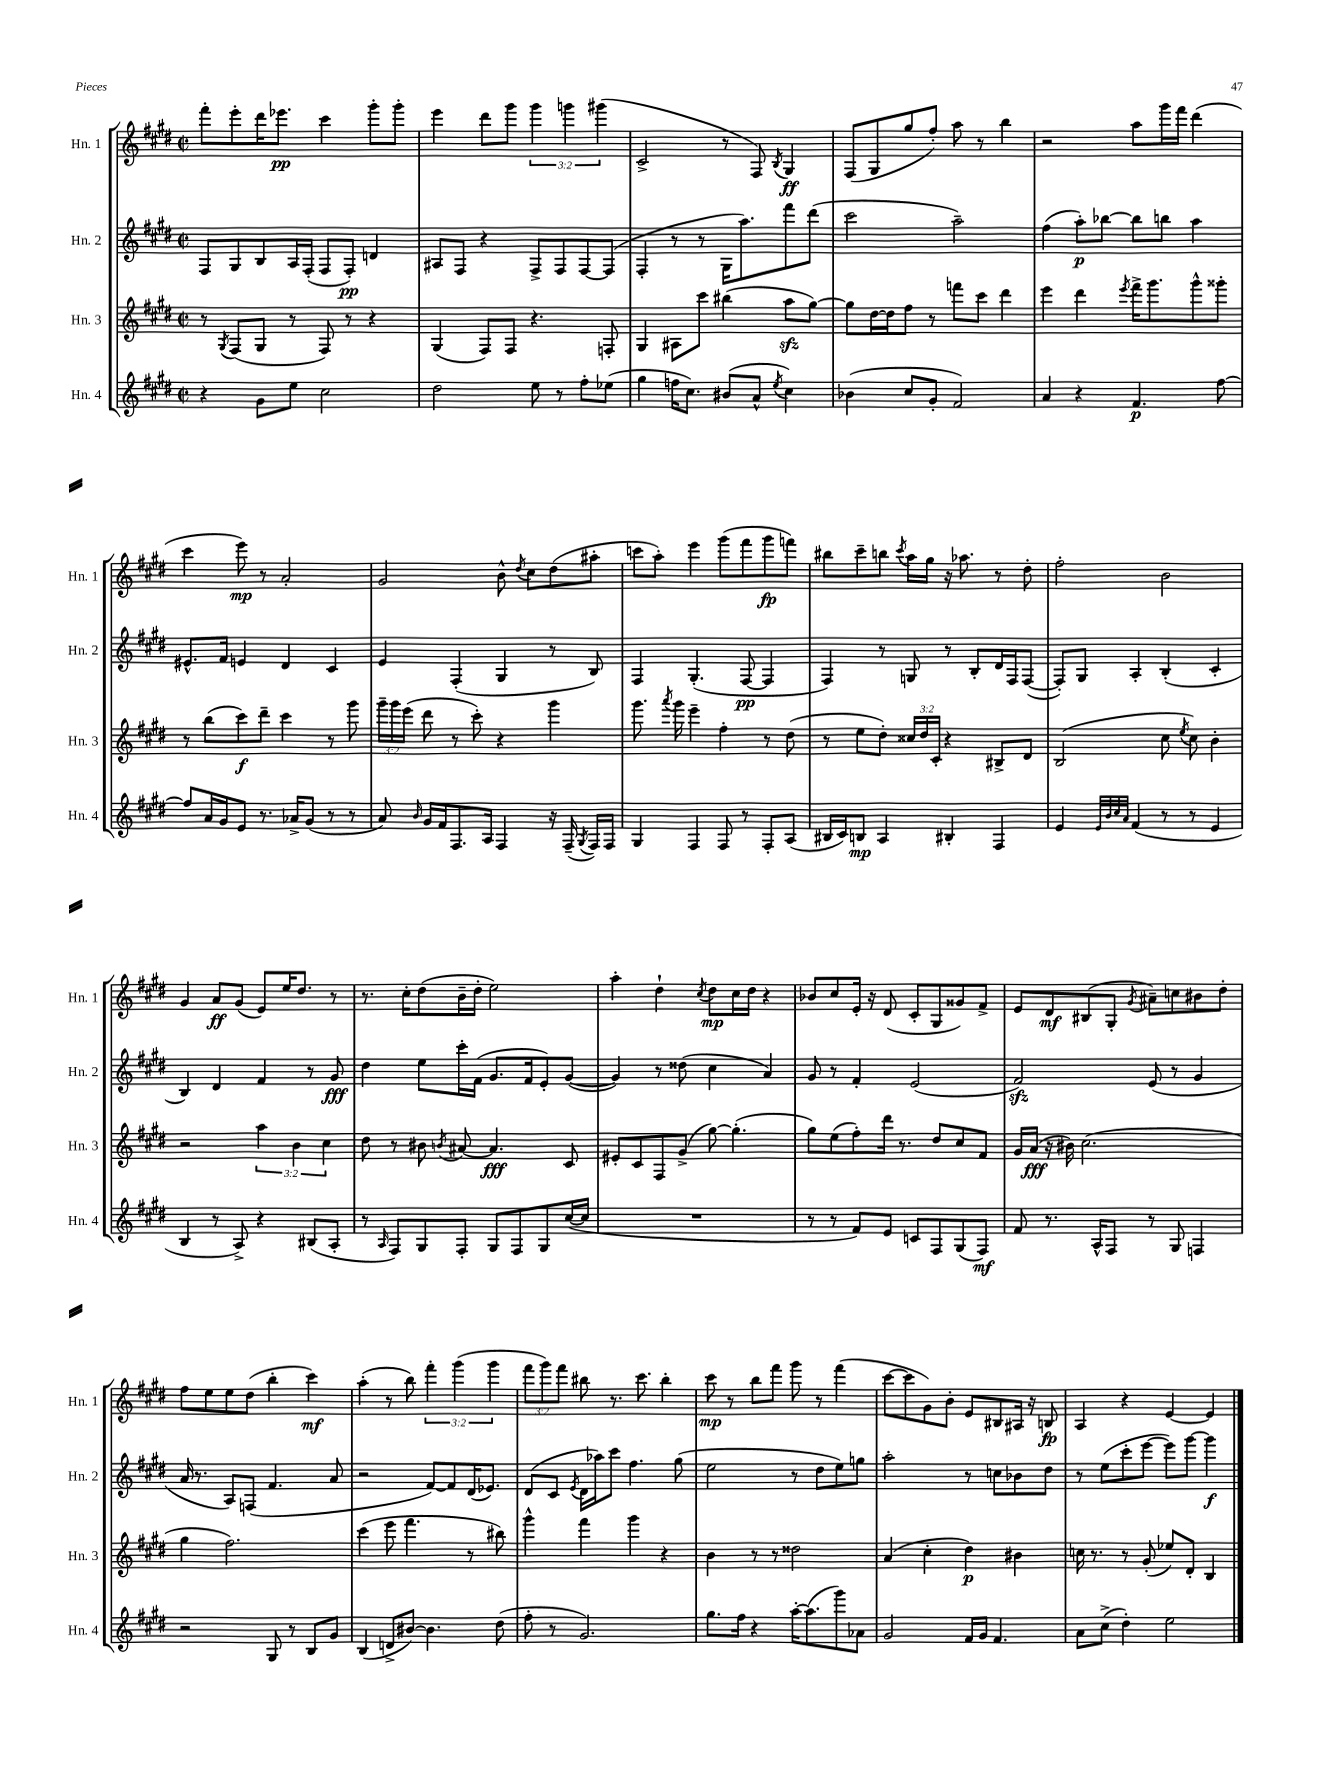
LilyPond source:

<<
\new StaffGroup <<
\new Staff = "s0" \with { instrumentName = "Hn. 1" shortInstrumentName = "Hn. 1" } {
    \clef treble \key e \major \defaultTimeSignature \time 2/2 \override Staff.TupletNumber.text = #tuplet-number::calc-fraction-text
    \autoBeamOff fis'''8[-. e'''8-. dis'''16 ees'''8.]\pp cis'''4 gis'''8[-. gis'''8]-. |
    e'''4 dis'''8[ gis'''8] \tuplet 3/2 { gis'''4 g'''4 gis'''4( } |
    cis'2-> r8 fis8) \acciaccatura { b8 } gis4\ff |
    fis8[( gis8 gis''8 fis''8]-.) a''8 r8 b''4 |
    r2 a''8[ gis'''16 fis'''16] dis'''4( |
    cis'''4 e'''8\mp) r8 a'2-. |
    gis'2 b'8-^ \acciaccatura { dis''8 } cis''8[ dis''8( ais''8]-. |
    c'''8[ a''8]-.) e'''4 gis'''8[( fis'''8 gis'''8\fp f'''8]) |
    bis''8[ cis'''8-- b''8] \acciaccatura { cis'''8 } a''16[ gis''16] r16 aes''8. r8 dis''8-. |
    fis''2-. b'2 |
    gis'4 a'8[\ff gis'8]( e'8[) e''16 dis''8.] r8 |
    r8. cis''16[-. dis''8( b'16-- dis''16]-. e''2) |
    a''4-. dis''4-! \acciaccatura { cis''8 } dis''8[\mp cis''16 dis''16] r4 |
    bes'8[ cis''8 e'16]-. r16 dis'8( cis'8[-. gis8 gisis'8) fis'8]-> |
    e'8[ dis'8\mf bis8( gis8]-. \acciaccatura { gis'8 } ais'8[--) c''8 bis'8 dis''8]-. |
    fis''8[ e''8 e''8 dis''8]( b''4-. cis'''4\mf) |
    a''4-.( r8 b''8) \tuplet 3/2 { fis'''4-. gis'''4( gis'''4 } |
    \tuplet 3/2 { fis'''8[ gis'''8) fis'''8] } bis''8 r8. cis'''8. bis''4-. |
    cis'''8\mp r8 b''8[ fis'''8] gis'''8 r8 fis'''4( |
    cis'''8[~ cis'''8 gis'8) b'8]-. e'8[ bis8 ais16] r16 b8\fp |
    a4 r4 e'4~ e'4 \bar "|." |
}
\new Staff = "s1" \with { instrumentName = "Hn. 2" shortInstrumentName = "Hn. 2" } {
    \clef treble \key e \major \defaultTimeSignature \time 2/2
    \autoBeamOff fis8[ gis8 b8 a16 fis16]-.( fis8[ fis8]-.\pp) d'4 |
    ais8[ fis8] r4 fis8[-> fis8 fis8~ fis8]( |
    fis4-. r8 r8 gis16[ a''8.) fis'''8 dis'''8]( |
    cis'''2 a''2--) |
    fis''4( a''8[-.\p) bes''8]~ bes''8[ b''8] a''4 |
    eis'8.[-^ fis'16] e'4 dis'4 cis'4 |
    e'4 fis4-.( gis4 r8 b8) |
    fis4 gis4.-.( fis8~\pp fis4 |
    fis4) r8 g8 r8 b8[-. dis'16 fis16 fis8]~( |
    fis8[-.) gis8] a4-. b4-.( cis'4-. |
    b4) dis'4 fis'4 r8 gis'8\fff |
    dis''4 e''8[ cis'''16-. fis'16]( gis'8.[ fis'16 e'8-.) gis'8]~( |
    gis'4) r8 disis''8( cis''4 a'4) |
    gis'8 r8 fis'4-. e'2( |
    fis'2\sfz) e'8( r8 gis'4 |
    a'16 r8. a8[) f8]( fis'4. a'8 |
    r2 fis'8[~) fis'8 dis'16( ees'8.]) |
    dis'8[( cis'8] \acciaccatura { e'8 } dis'16[ aes''16) cis'''8] fis''4. gis''8( |
    e''2 r8 dis''8[ e''8) g''8] |
    a''2-. r8 c''8[ bes'8 dis''8] |
    r8 e''8[( cis'''8-. e'''8]~ e'''8[) gis'''8]~ gis'''4\f \bar "|." |
}
\new Staff = "s2" \with { instrumentName = "Hn. 3" shortInstrumentName = "Hn. 3" } {
    \clef treble \key e \major \defaultTimeSignature \time 2/2 \override Staff.TupletNumber.text = #tuplet-number::calc-fraction-text
    \autoBeamOff r8 \acciaccatura { gis8 } fis8[( gis8] r8 fis8) r8 r4 |
    gis4( fis8[) fis8] r4. f8-. |
    gis4 ais8[ cis'''8] bis''4( a''8[\sfz gis''8]~) |
    gis''8[ dis''16~ dis''16 fis''8] r8 f'''8[ cis'''8] dis'''4 |
    e'''4 dis'''4 \acciaccatura { e'''8 } fis'''16[-> gis'''8. gis'''8-^ gisis'''8]-. |
    r8 b''8[( cis'''8\f) dis'''8]-- cis'''4 r8 gis'''8 |
    \tuplet 3/2 { gis'''16[-- gis'''16 e'''16]( } dis'''8 r8 cis'''8-.) r4 gis'''4 |
    gis'''8. \acciaccatura { a'''8 } gis'''16 e'''4-- fis''4-. r8 dis''8( |
    r8 e''8[ dis''8]-.) \tuplet 3/2 { cisis''16[ dis''16 cis'16]-. } r4 bis8[-> dis'8] |
    b2( cis''8 \acciaccatura { e''8 } cis''8) b'4-. |
    r2 \tuplet 3/2 { a''4 b'4 cis''4 } |
    dis''8 r8 bis'8 \acciaccatura { b'8 } ais'8~ ais'4.\fff cis'8 |
    eis'8[-. cis'8 fis8 gis'8]->( gis''8~) gis''4.-.( |
    gis''8[) e''8( fis''8-.) dis'''16] r8. dis''8[ cis''8 fis'8] |
    gis'16[ a'16]\fff( r16 bis'16) cis''2.( |
    gis''4 fis''2.) |
    cis'''4( e'''8 fis'''4. r8 bis''8) |
    gis'''4-^ fis'''4 gis'''4 r4 |
    b'4 r8 r8 disis''2 |
    a'4( cis''4-. dis''4\p) bis'4 |
    c''16 r8. r8 gis'8-.( ees''8[) dis'8]-. b4 \bar "|." |
}
\new Staff = "s3" \with { instrumentName = "Hn. 4" shortInstrumentName = "Hn. 4" } {
    \clef treble \key e \major \defaultTimeSignature \time 2/2
    \autoBeamOff r4 gis'8[ e''8] cis''2 |
    dis''2 e''8 r8 fis''8[-. ees''8]( |
    gis''4 f''16[ cis''8.]) bis'8[( a'8]-^ \acciaccatura { e''8 } cis''4) |
    bes'4( cis''8[ gis'8]-. fis'2) |
    a'4 r4 fis'4.\p fis''8~ |
    fis''8[ a'16 gis'16 e'8] r8. aes'16[-> gis'8]( r8 r8 |
    a'8) \grace { b'16 } gis'16[ fis'16 fis8. a16] fis4 r16 fis16--( \acciaccatura { gis8 } fis16[) fis16] |
    gis4 fis4 fis8 r8 fis8[-. a8]( |
    bis16[ cis'16) b8]\mp a4 bis4-. fis4 |
    e'4 \grace { e'32[ b'32 cis''32 a'32] } fis'4( r8 r8 e'4 |
    b4 r8 a8->) r4 bis8[( a8]-. |
    r8 \grace { a16 } fis8[) gis8 fis8]-. gis8[ fis8 gis8 cis''16~( cis''16] |
    R1 |
    r8 r8 fis'8[) e'8] c'8[ fis8 gis8( fis8]\mf) |
    fis'8 r8. a16[-^ fis8] r8 gis8 f4 |
    r2 gis8 r8 b8[ gis'8] |
    b4( d'8[-> bis'8]~) bis'4. dis''8( |
    fis''8-. r8 gis'2.) |
    gis''8.[ fis''16] r4 a''16[~-. a''8.( gis'''8) aes'8] |
    gis'2 fis'16[ gis'16] fis'4. |
    a'8[ cis''8]->( dis''4-.) e''2 \bar "|." |
}
>>
>>
\layout { \context { \Score \remove "Bar_number_engraver" } }
